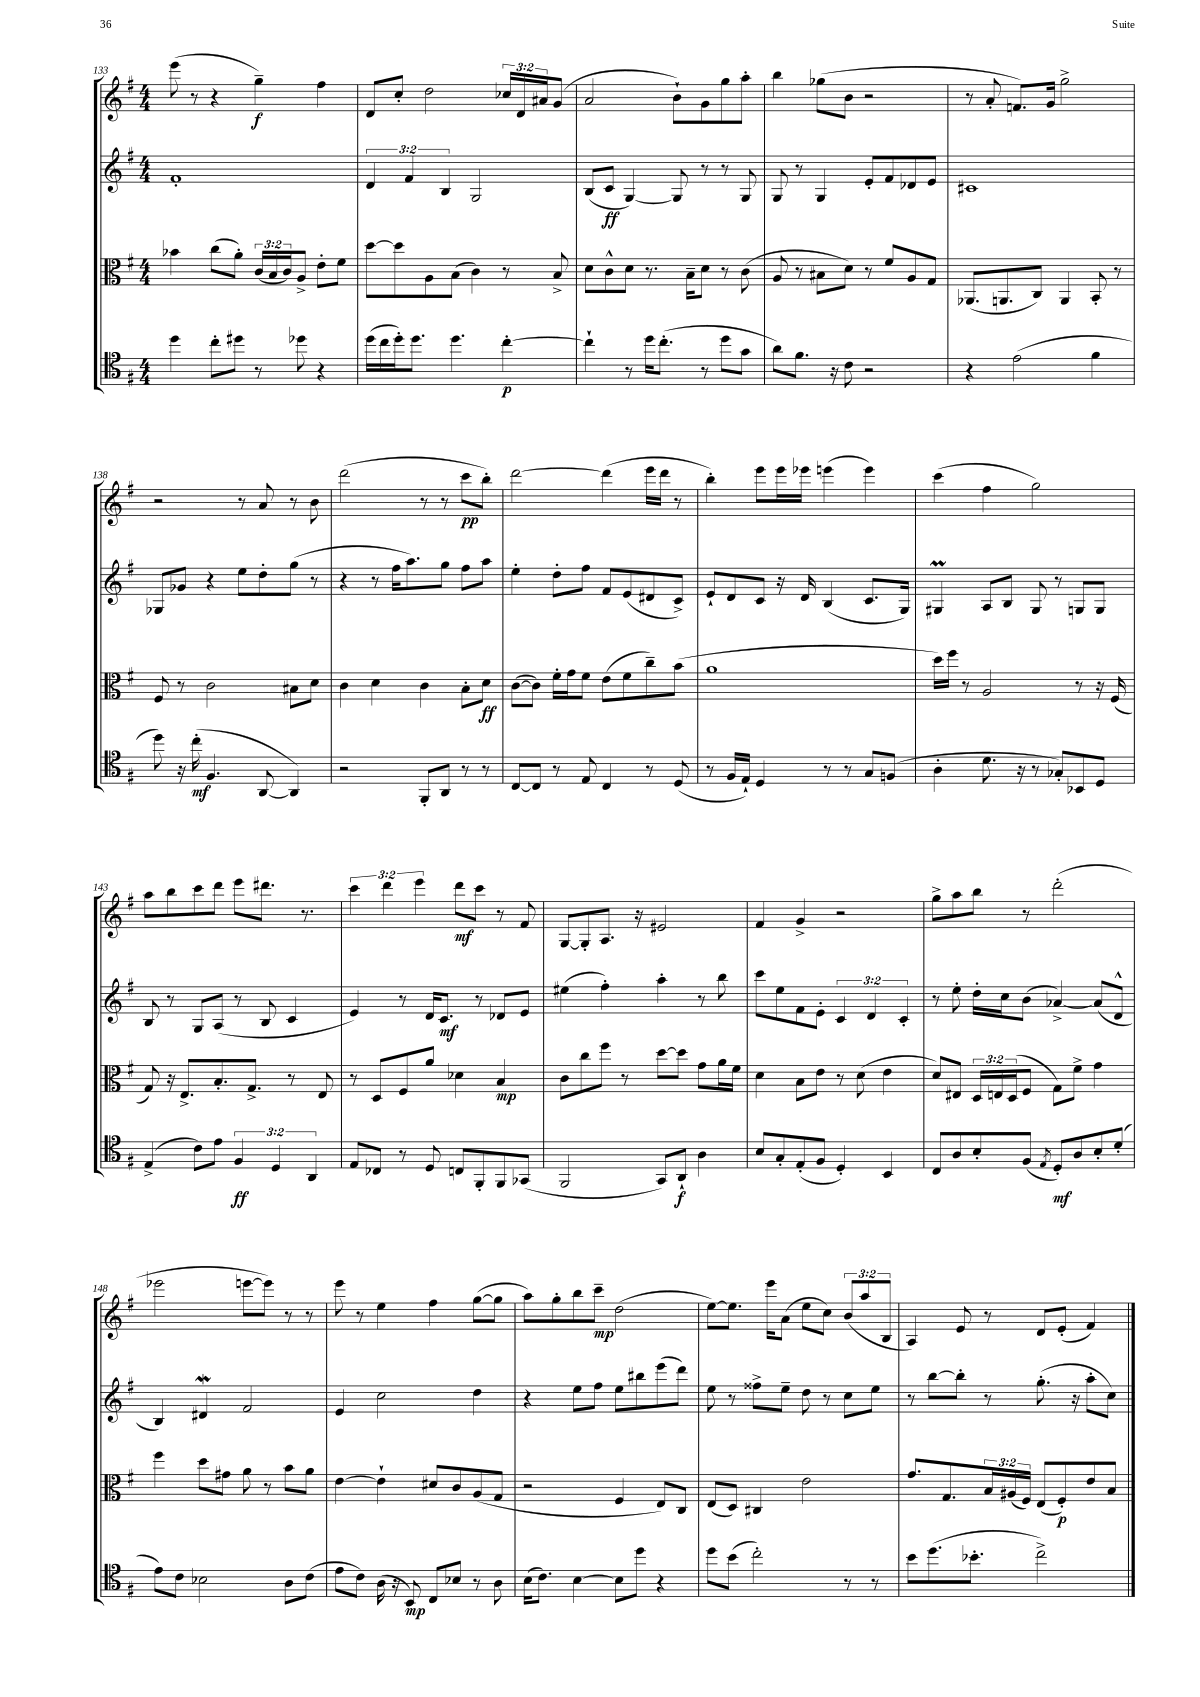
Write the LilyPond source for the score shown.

<<
\new StaffGroup <<
\new Staff = "s0" {
    \clef treble \key g \major \numericTimeSignature \time 4/4 \override Staff.TupletNumber.text = #tuplet-number::calc-fraction-text
    e'''8( r8 r4 g''4--\f) fis''4 |
    d'8 c''8-. d''2 \tuplet 3/2 { ces''16 d'16 ais'16 } g'8( |
    a'2 b'8-!) g'8 g''8 a''8-. |
    b''4 ges''8( b'8 r2 |
    r8 a'8-. f'8.) g'16 g''2-> |
    r2 r8 a'8 r8 b'8 |
    d'''2( r8 r8 c'''8\pp b''8-.) |
    d'''2~ d'''4( e'''16 d'''16 r8 |
    b''4-.) e'''8 e'''16 ees'''16 e'''4( e'''4) |
    c'''4( fis''4 g''2) |
    a''8 b''8 c'''8 d'''8 e'''8 dis'''8. r8. |
    \tuplet 3/2 { c'''4 d'''4 e'''4 } d'''8\mf c'''8 r8 fis'8 |
    g8~ g8-. a8. r16 eis'2 |
    fis'4 g'4-> r2 |
    g''8-> a''8 b''8 r8 d'''2-.( |
    ees'''2 e'''8~ e'''8) r8 r8 |
    e'''8 r8 e''4 fis''4 g''8~( g''8 |
    a''8) g''8-. b''8 c'''8--\mp d''2( |
    e''8~) e''8. e'''16 a'8( e''8 c''8) \tuplet 3/2 { b'8( a''8 b8 } |
    a4) e'8 r8 d'8 e'8-.( fis'4) \bar "|." |
}
\new Staff = "s1" {
    \clef treble \key g \major \numericTimeSignature \time 4/4 \override Staff.TupletNumber.text = #tuplet-number::calc-fraction-text
    fis'1-. |
    \tuplet 3/2 { d'4 fis'4 b4 } g2 |
    b8( c'8\ff g4~) g8 r8 r8 g8 |
    g8 r8 g4 e'8-. fis'8 des'8 e'8 |
    cis'1 |
    ges8 ges'8 r4 e''8 d''8-. g''8( r8 |
    r4 r8 fis''16 a''8.) g''8 fis''8 a''8 |
    e''4-. d''8-. fis''8 fis'8 e'8( dis'8 c'8->) |
    e'8-! d'8 c'8 r16 d'16 b4( c'8. g16) |
    gis4\prall a8 b8 gis8 r8 g8 g8 |
    b8 r8 g8 a8( r8 b8 c'4 |
    e'4) r8 d'16 c'8.\mf r8 des'8 e'8 |
    eis''4( fis''4-.) a''4-. r8 b''8 |
    c'''8 e''8 fis'8 e'8-. \tuplet 3/2 { c'4 d'4 c'4-. } |
    r8 e''8-. d''16-. c''16 b'8( aes'4~->) aes'8( d'8-^ |
    b4) dis'4\mordent fis'2 |
    e'4 c''2 d''4 |
    r4 e''8 fis''8 e''8 bis''8 e'''8( d'''8) |
    e''8 r8 fisis''8-> e''8-- d''8 r8 c''8 e''8 |
    r8 b''8~ b''8-. r8 g''8.-.( r16 a''8-. c''8) \bar "|." |
}
\new Staff = "s2" {
    \clef alto \key g \major \numericTimeSignature \time 4/4 \override Staff.TupletNumber.text = #tuplet-number::calc-fraction-text
    bes'4 c''8( a'8-.) \tuplet 3/2 { c'16( b16 c'16) } a8-> e'8-. fis'8 |
    d''8~ d''8 a8 b8( c'4) r8 b8-> |
    d'8 c'8-^ d'8 r8. b16-- d'8 r8 c'8( |
    a8 r8 bis8 d'8) r8 fis'8 a8 g8 |
    aes,8.( a,8. c8) a,4 b,8-. r8 |
    fis8 r8 c'2 bis8 d'8 |
    c'4 d'4 c'4 b8-. d'8\ff |
    c'8~( c'8) fis'16-. g'16 fis'8 e'8( fis'8 c''8--) b'8( |
    a'1 |
    d''16) fis''16 r8 a2 r8 r16 fis16( |
    g8) r16 e8.-> b8.-. g8.-> r8 e8 |
    r8 d8 fis8 a'8 des'4 b4\mp |
    c'8 c''8 fis''8 r8 d''8~ d''8 g'8 a'16 fis'16 |
    d'4 b8 e'8 r8 d'8( e'4 |
    d'8) eis8 \tuplet 3/2 { d16 e16 d16( } fis8 g8) fis'8-> g'4 |
    fis''4 d''8 gis'8 a'8 r8 b'8 a'8 |
    e'4~ e'4-! dis'8 c'8 a8( g8 |
    r2 fis4 e8) c8 |
    e8( d8) cis4 e'2 |
    g'8. g8. \tuplet 3/2 { b16 ais16( fis16) } e8( fis8-.\p) e'8 b8 \bar "|." |
}
\new Staff = "s3" {
    \clef tenor \key g \major \numericTimeSignature \time 4/4 \override Staff.TupletNumber.text = #tuplet-number::calc-fraction-text
    d''4 c''8-. dis''8 r8 des''8 r4 |
    d''16( c''16 d''16-.) d''8. d''4. c''4~-.\p |
    c''4-! r8 d''16 c''8.-.( r8 d''8 g'8 |
    a'8) fis'8. r16 c'8 r2 |
    r4 e'2( fis'4 |
    d''8) r16 c''16-.\mf( fis4. a,8~ a,4) |
    r2 fis,8-. a,8 r8 r8 |
    c8~ c8 r8 e8 c4 r8 d8( |
    r8 fis16 e16-!) d4 r8 r8 g8 f8( |
    a4-. d'8. r16 r8 ges8-.) bes,8 d8 |
    e4->( c'8) e'8 \tuplet 3/2 { fis4\ff d4 a,4 } |
    e8 ces8 r8 d8 c8 fis,8-. fis,8 ges,8( |
    fis,2 g,8) a,8-!\f a4 |
    b8 g8-. e8-.( fis8 d4-.) b,4 |
    c8 a8 b8-. fis8( \acciaccatura { e8 } d8-.\mf) a8 b8-. d'8-.( |
    e'8) c'8 bes2 a8 c'8( |
    e'8 c'8) a16( r16 b,8\mp) c8 bes8 r8 a8 |
    b16( c'8.) b4~ b8 d''8 r4 |
    d''8 b'8( c''2-.) r8 r8 |
    b'8 d''8.( bes'8.-. c''2->) \bar "|." |
}
>>
>>
\layout { \context { \Score currentBarNumber = #133 } }
